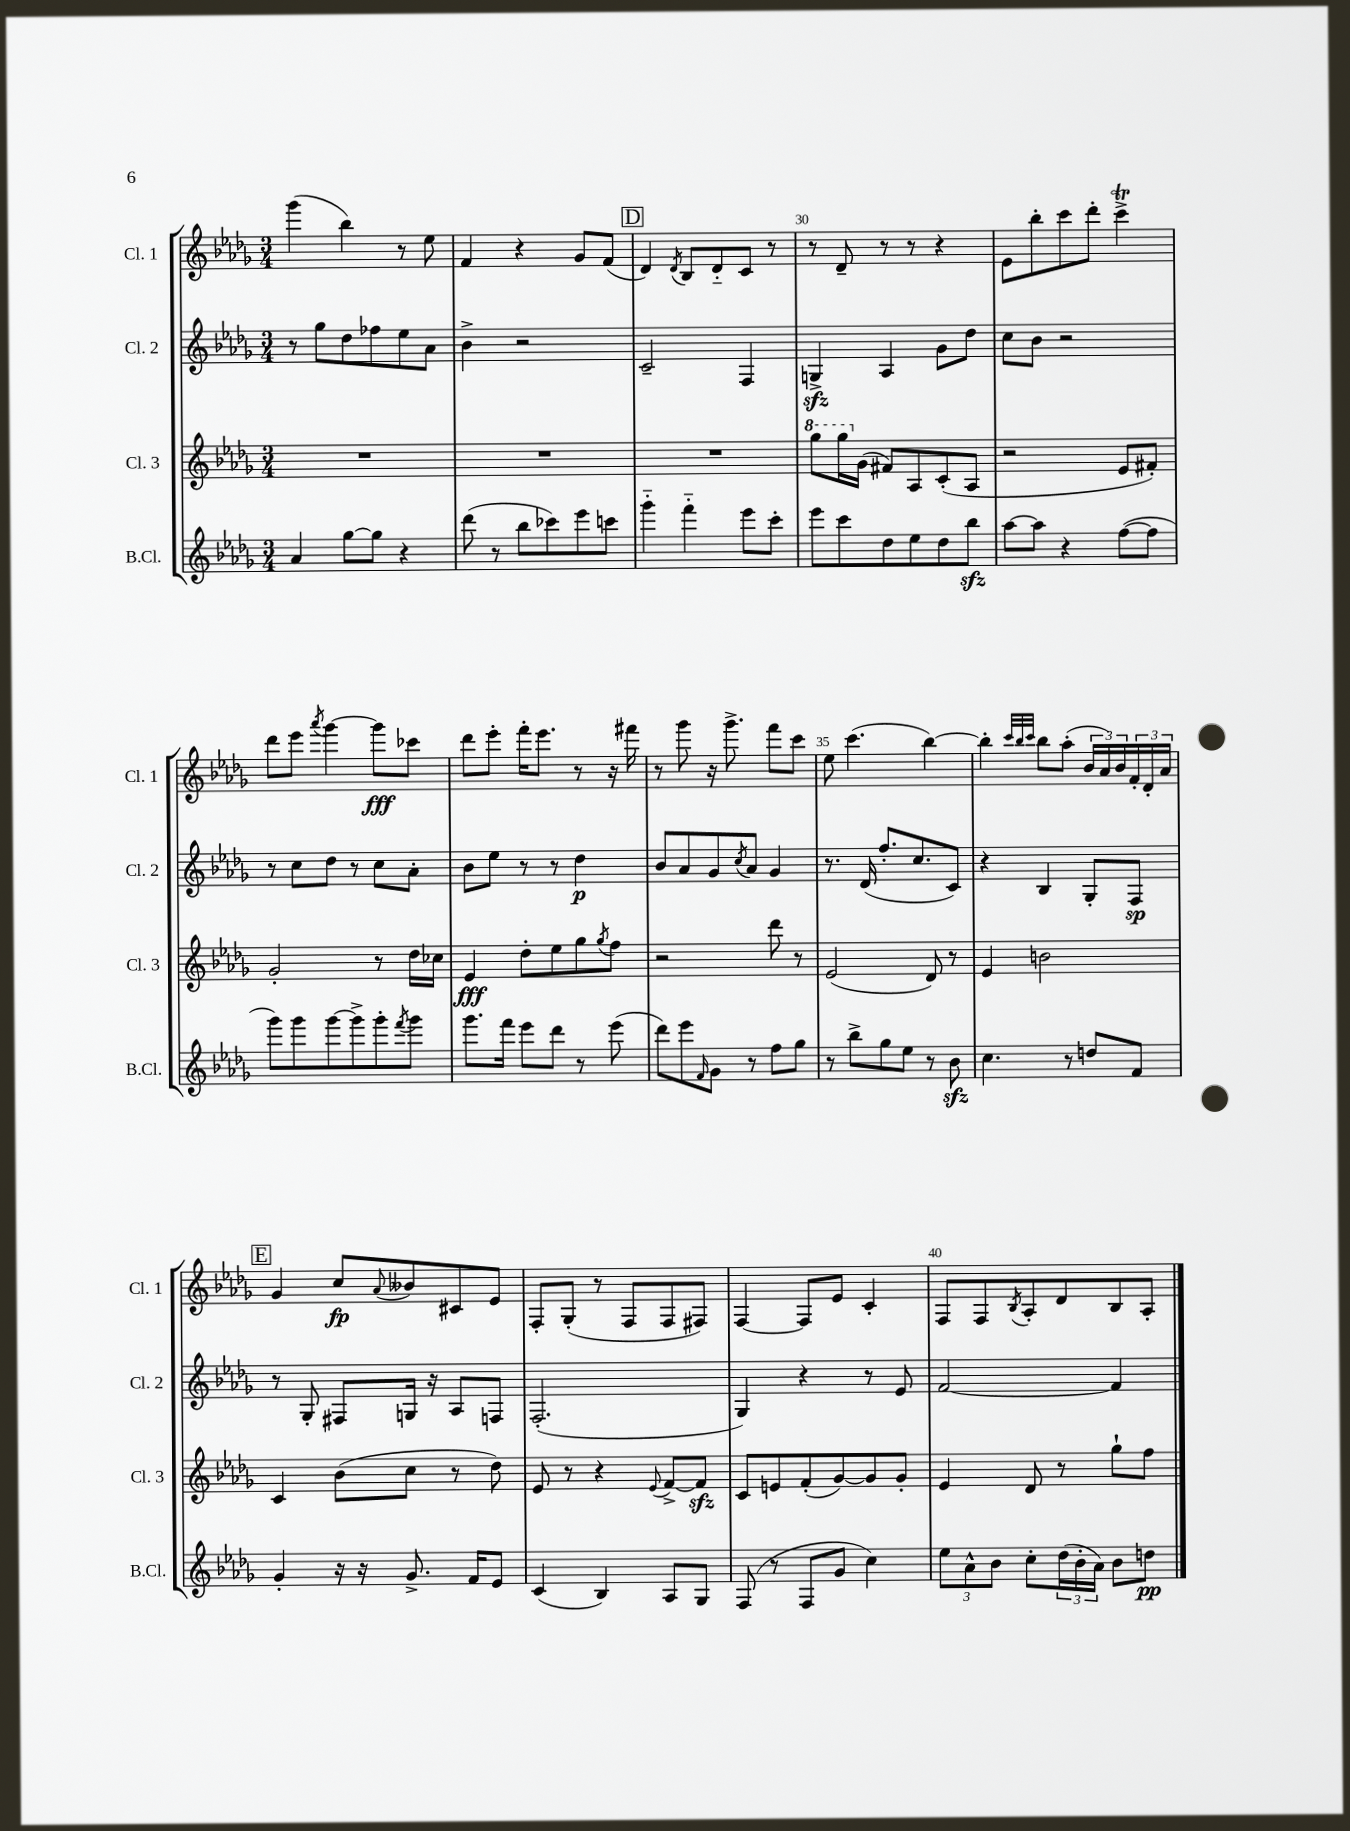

**kern	**kern	**kern	**kern
*staff4	*staff3	*staff2	*staff1
*clefG2	*clefG2	*clefG2	*clefG2
*k[b-e-a-d-g-]	*k[b-e-a-d-g-]	*k[b-e-a-d-g-]	*k[b-e-a-d-g-]
*M3/4	*M3/4	*M3/4	*M3/4
4a-	2.r	8r	(4ggg-
.	.	8gg-	.
[8gg-	.	8dd-	4bb-)
8gg-]	.	8ff-	.
4r	.	8ee-	8r
.	.	8a-	8ee-
=	=	=	=
(8ddd-	2.r	4b-^	4f
8r	.	.	.
8bb-	.	2r	4r
8ccc-)	.	.	.
8eee-	.	.	8g-
8ccc	.	.	(8f
=	=	=	=
4ggg-'~	2.r	2c~	4d-)
.	.	.	8qd-
4fff'~	.	.	8B-
.	.	.	8d-'~
8eee-	.	4F	8c
8ccc'	.	.	8r
=	=	=	=
8eee-	8ggg-	4G^	8r
8ccc	16ggg-	.	8d-~
.	(16g-	.	.
8dd-	8f#)	4A-	8r
8ee-	8A-	.	8r
8dd-	(8c'	8g-	4r
8bb-	8A-	8dd-	.
=	=	=	=
[8aa-	2r	8cc	8e-
8aa-]	.	8b-	8bb-'
4r	.	2r	8ccc
.	.	.	8ddd-'
([8ff	8e-	.	4ccc^
8ff]	8f#')	.	.
=	=	=	=
8ggg-)	2g-'	8r	8ddd-
8ggg-	.	8cc	8eee-
.	.	.	8qaaa-
[8ggg-	.	8dd-	[4ggg-
8ggg-^]	.	8r	.
8ggg-'	8r	8cc	8ggg-]
8qfff	.	.	.
8ggg-	16dd-	8a-'	8ccc-
.	16cc-	.	.
=	=	=	=
8.ggg-	4e-	8b-	8ddd-
.	.	8ee-	8eee-'
16fff	.	.	.
8eee-	8dd-'	8r	16fff'
.	.	.	8.eee-
8ddd-	8ee-	8r	.
8r	8gg-	4dd-	8r
.	8qgg-	.	.
(8eee-	8ff	.	16r
.	.	.	16fff#
=	=	=	=
8ddd-)	2r	8b-	8r
8eee-	.	8a-	8ggg-
16qqf	.	.	.
8g-	.	8g-	16r
.	.	.	8.ggg-^
.	.	8qcc	.
8r	.	8a-	.
8ff	8ddd-	4g-	8fff
8gg-	8r	.	8ccc
=	=	=	=
8r	(2e-	8.r	8ee-
8bb-^	.	.	(4.ccc
.	.	(16d-	.
8gg-	.	8.ff'	.
8ee-	.	.	.
.	.	8.cc	.
8r	8d-)	.	[4bb-)
8b-	8r	8c)	.
=	=	=	=
4.cc	4e-	4r	4bb-']
.	.	.	32qqccc
.	.	.	32qqbb-
.	.	.	32qqccc
.	2b	4B-	8bb-
8r	.	.	(8aa-'
8dd	.	8G-'	24b-
.	.	.	24a-)
.	.	.	24b-
8f	.	8F	24f'
.	.	.	24d-'
.	.	.	24a-
=	=	=	=
4g-'	4c	8r	4g-
.	.	8G-'	.
16r	(8b-	8F#	8cc
16r	.	.	.
.	.	.	8qqa-
8.g-^	8cc	16G	8b--
.	.	16r	.
.	8r	8A-	8c#
16f	.	.	.
8e-	8dd-)	8F	8e-
=	=	=	=
(4c	8e-	(2.F'	8F'
.	8r	.	(8G-'
4B-)	4r	.	8r
.	.	.	8F
.	8qqe-	.	.
8A-	[8f^	.	8F
8G-	8f]	.	8F#)
=	=	=	=
(8F	8c	4G-)	[4F
8r	8e	.	.
8F	(8f'	4r	8F]
8g-	[8g-)	.	8e-
4cc)	8g-]	8r	4c'
.	8g-'	8e-	.
=	=	=	=
12ee-	4e-	[2f	8F
12a-^^	.	.	.
.	.	.	8F
12b-	.	.	.
.	.	.	8qB-
8cc'	8d-	.	8A-'
(24dd-	8r	.	8d-
24b-'	.	.	.
24a-)	.	.	.
8b-	8gg-`	4f]	8B-
8dd	8ff	.	8A-'
==	==	==	==
*-	*-	*-	*-
